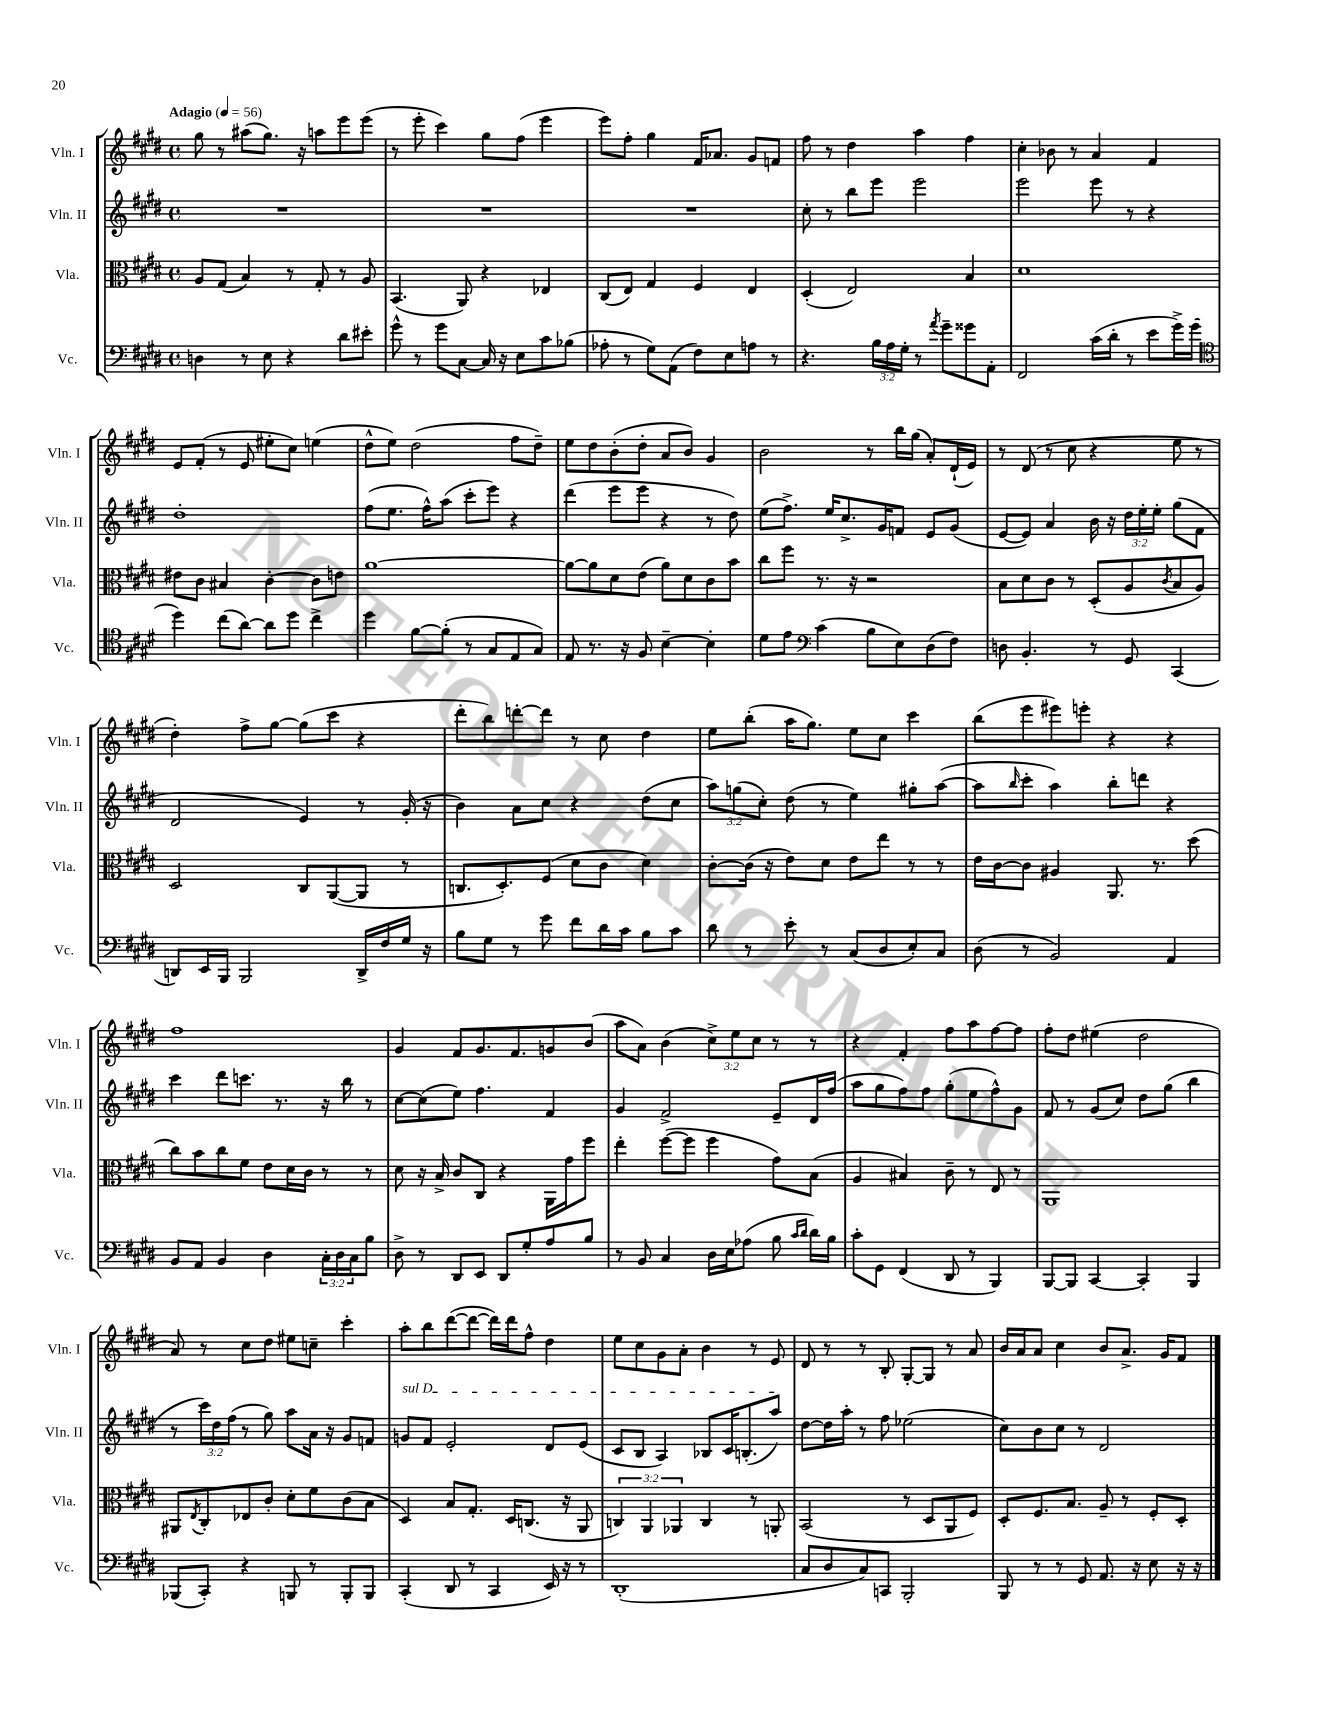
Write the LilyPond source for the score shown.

<<
\new StaffGroup <<
\new Staff = "s0" \with { instrumentName = "Vln. I" shortInstrumentName = "Vln. I" } {
    \clef treble \key e \major \defaultTimeSignature \time 4/4 \override Staff.TupletNumber.text = #tuplet-number::calc-fraction-text \tempo "Adagio" 4 = 56
    gis''8 r8 ais''8( gis''8.) r16 a''8 e'''8 e'''8( |
    r8 e'''8-. cis'''4) gis''8 fis''8( e'''4 |
    e'''8) fis''8-. gis''4 fis'16 aes'8. gis'8 f'8 |
    fis''8 r8 dis''4 a''4 fis''4 |
    cis''4-. bes'8 r8 a'4 fis'4 |
    e'8 fis'8-.( r8 e'8 eis''8-. cis''8) e''4( |
    dis''8-^ e''8) dis''2( fis''8 dis''8--) |
    e''8 dis''8 b'8-.( dis''8-. a'8 b'8) gis'4 |
    b'2 r8 b''16 gis''16( a'8-.) dis'16-!( e'16) |
    r8 dis'8( r8 cis''8 r4 e''8 r8 |
    dis''4-.) fis''8-> gis''8~ gis''8( cis'''8 r4 |
    dis'''8-. b''8) d'''8~-. d'''8 r8 cis''8 dis''4 |
    e''8 b''8-.( a''16 gis''8.) e''8 cis''8 cis'''4 |
    b''8( e'''8 eis'''8) e'''8-. r4 r4 |
    fis''1 |
    gis'4 fis'8 gis'8. fis'8. g'8 b'8( |
    a''8 a'8) b'4( \tuplet 3/2 { cis''8->) e''8 cis''8 } r8 r8 |
    r4 fis'4-. fis''8 a''8 fis''8~ fis''8 |
    fis''8-. dis''8 eis''4( dis''2 |
    a'8) r8 cis''8 dis''8 eis''8 c''8-- cis'''4-. |
    a''8-. b''8 dis'''8~( dis'''8~ dis'''16) dis'''16 fis''8-^ dis''4 |
    e''8 cis''8 gis'8 a'8-. b'4 r8 e'8 |
    dis'8 r8 r8 b8-. gis8~-. gis8 r8 a'8 |
    b'16 a'16 a'8 cis''4 b'8 a'8.-> gis'16 fis'8 \bar "|." |
}
\new Staff = "s1" \with { instrumentName = "Vln. II" shortInstrumentName = "Vln. II" } {
    \clef treble \key e \major \defaultTimeSignature \time 4/4 \override Staff.TupletNumber.text = #tuplet-number::calc-fraction-text
    R1 |
    R1 |
    R1 |
    cis''8-. r8 b''8 e'''8 e'''2 |
    e'''2 e'''8 r8 r4 |
    dis''1-. |
    fis''8( e''8. fis''16-^) a''8( cis'''8-. e'''8) r4 |
    dis'''4( e'''8 e'''8 r4 r8 dis''8) |
    e''8( fis''8.->) e''16 cis''8.-> gis'16 f'8 e'8 gis'8( |
    e'8~ e'8) a'4 b'16 r16 \tuplet 3/2 { dis''16 e''16-. e''16-. } gis''8( fis'8 |
    dis'2 e'4) r8 gis'16-.( r16 |
    b'4) a'8 cis''8 r4 dis''8( cis''8 |
    \tuplet 3/2 { a''8) g''8( cis''8-.) } dis''8( r8 e''4) gis''8-. a''8~( |
    a''8 \grace { b''16 } cis'''8-. a''4) b''8-. d'''8 r4 |
    cis'''4 dis'''8 c'''8. r8. r16 b''16 r8 |
    cis''8~ cis''8( e''8) fis''4. fis'4 |
    gis'4 fis'2-> e'8-- dis'16 fis''16( |
    a''8 gis''8 fis''8) fis''8 gis''8-.( e''8 fis''8-^) gis'8 |
    fis'8 r8 gis'8( cis''8) dis''8 gis''8( b''4 |
    r8 \tuplet 3/2 { cis'''16) dis''16 fis''16( } r8 gis''8) a''8 a'16 r16 gis'8 f'8 |
    \once \override TextSpanner.bound-details.left.text = \markup { \italic "sul D" } g'8\startTextSpan fis'8 e'2-. dis'8 e'8( |
    cis'8 b8 a4) bes8 cis'16 b8.-.( a''8\stopTextSpan) |
    dis''8~ dis''16 a''16-. r8 fis''8 ees''2( |
    cis''8) b'8 cis''8 r8 dis'2 \bar "|." |
}
\new Staff = "s2" \with { instrumentName = "Vla." shortInstrumentName = "Vla." } {
    \clef alto \key e \major \defaultTimeSignature \time 4/4 \override Staff.TupletNumber.text = #tuplet-number::calc-fraction-text
    a8 gis8( b4) r8 gis8-. r8 a8 |
    b,4.( a,8) r4 ees4 |
    cis8( e8) gis4 fis4 e4 |
    dis4-.( e2) b4 |
    dis'1 |
    eis'8 cis'8 bis4 cis'4~-. cis'8 e'8 |
    a'1~ |
    a'8~ a'8 dis'8 e'8( a'8) dis'8 cis'8 b'8 |
    cis''8 fis''8 r8. r16 r2 |
    b8 dis'8 cis'8 r8 dis8-.( a8 \acciaccatura { cis'8 } b8 a8) |
    dis2 cis8 a,8~( a,8 r8 |
    c8. dis8.-.) fis8( dis'8 cis'8 dis'4) |
    cis'8~-. cis'16( r16 e'8) dis'8 e'8 e''8 r8 r8 |
    e'16 cis'16~ cis'8 ais4 a,8. r8. dis''8( |
    cis''8) b'8 cis''8 fis'8 e'8 dis'16 cis'16 r8 r8 |
    dis'8 r16 b16-> cis'8 cis8 r4 a,16 gis'16 fis''8 |
    e''4-. fis''8~( fis''8 fis''4 gis'8) b8( |
    a4 bis4) cis'8-- r8 e8 r8 |
    a,1 |
    ais,8 \acciaccatura { e8 } cis8-. ees8 cis'8-. dis'8-. fis'8 cis'8( b8 |
    dis4) b8 gis8.-. dis16 c8.( r16 a,8 |
    \tuplet 3/2 { c4) a,4 aes,4 } c4 r8 a,8-. |
    b,2( r8 dis8 a,8 fis8) |
    dis8-. fis8. b8. a8-- r8 fis8-. dis8-. \bar "|." |
}
\new Staff = "s3" \with { instrumentName = "Vc." shortInstrumentName = "Vc." } {
    \clef bass \key e \major \defaultTimeSignature \time 4/4 \override Staff.TupletNumber.text = #tuplet-number::calc-fraction-text
    d4 r8 e8 r4 dis'8 eis'8-. |
    gis'8-^ r8 gis'8 cis8~ cis16 r16 e8 cis'8 bes8( |
    aes8-. r8 gis8) a,8( fis8) e8 a8 r8 |
    r4. \tuplet 3/2 { b16 a16 gis16-. } r8 \acciaccatura { a'8 } gis'8-- gisis'8 a,8-. |
    fis,2 cis'16( dis'16-. r8 e'8 gis'16->) gis'16( |
    \clef tenor dis''4) cis''8( a'8~) a'8 dis''8 cis''4-> |
    dis''4 fis'8~ fis'8-.( r8 gis8 e8 gis8) |
    e8 r8. r16 fis8 b4~-- b4-. |
    dis'8 e'8 \clef bass cis'4( b8 e8) dis8( fis8) |
    d8 b,4.-. r8 gis,8 cis,4( |
    d,8) e,16 b,,16 b,,2 d,16-> fis16 gis16 r16 |
    b8 gis8 r8 gis'8 fis'8 dis'16 cis'16 b8 cis'8 |
    dis'8 r8 e'8-. r8 cis8( dis8 e8-.) cis8 |
    dis8( r8 b,2) a,4 |
    b,8 a,8 b,4 dis4 \tuplet 3/2 { cis16-. dis16 cis16 } b8 |
    dis8-> r8 dis,8 e,8 dis,8 gis8-. a8 b8 |
    r8 b,8 cis4 dis16 e16 aes8( b8 \grace { cis'16 dis'16 } dis'16) b16 |
    cis'8-. gis,8 fis,4( dis,8 r8 b,,4) |
    b,,8~ b,,8 cis,4~ cis,4-. b,,4 |
    bes,,8( cis,8-.) r4 b,,8 r8 b,,8-. b,,8 |
    cis,4-.( dis,8 r8 cis,4 e,16) r16 r8 |
    dis,1-.( |
    cis8 dis8 cis8) c,8 b,,2-. |
    b,,8 r8 r8 gis,8 a,8. r16 e8 r16 r16 \bar "|." |
}
>>
>>
\layout { \context { \Score \remove "Bar_number_engraver" } }
